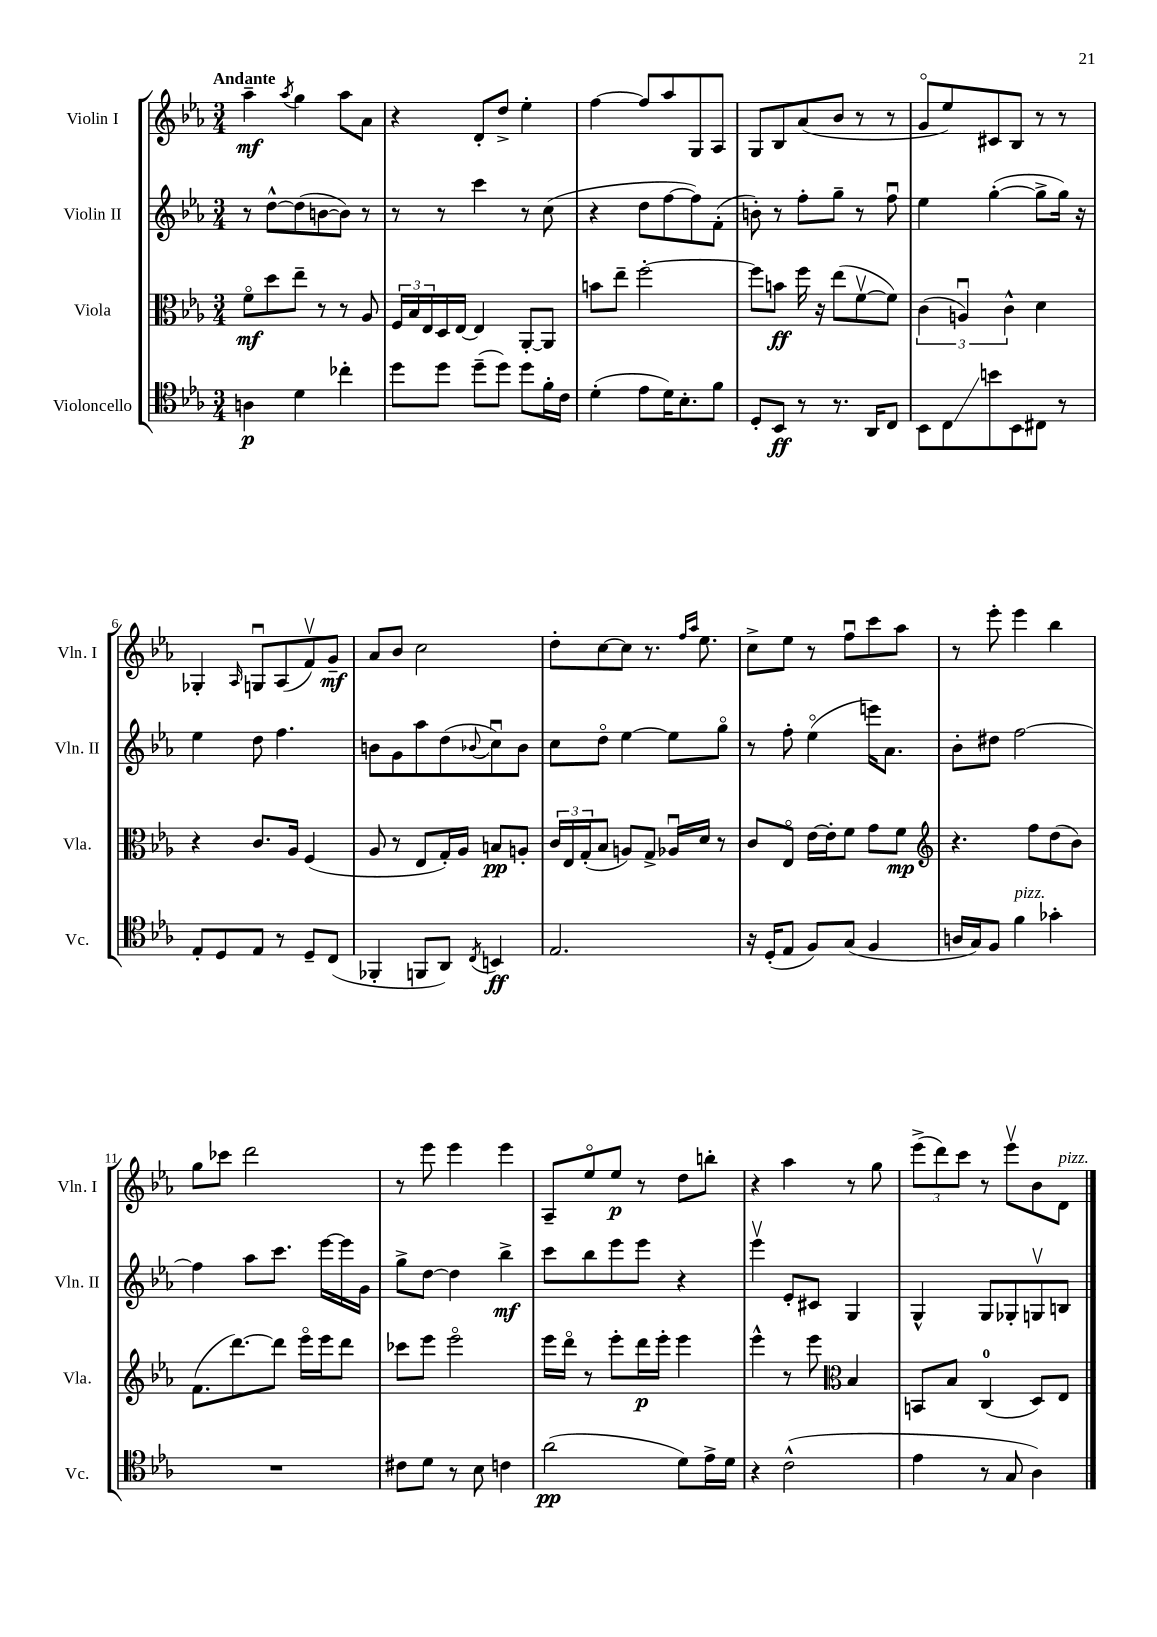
<<
\new StaffGroup <<
\new Staff = "s0" \with { instrumentName = "Violin I" shortInstrumentName = "Vln. I" } {
    \clef treble \key ees \major \numericTimeSignature \time 3/4 \tempo "Andante"
    aes''4--\mf \acciaccatura { aes''8 } g''4 aes''8 aes'8 |
    r4 d'8-. d''8-> ees''4-. |
    f''4~ f''8 aes''8 g8 aes8 |
    g8 bes8 aes'8( bes'8 r8 r8 |
    g'8\flageolet ees''8) cis'8 bes8 r8 r8 |
    ges4-. \grace { aes16 } g8\downbow aes8( f'8\upbow) g'8--\mf |
    aes'8 bes'8 c''2 |
    d''8-. c''8~ c''8 r8. \grace { f''16 aes''16 } ees''8. |
    c''8-> ees''8 r8 f''8\downbow c'''8 aes''8 |
    r8 ees'''8-. ees'''4 bes''4 |
    g''8 ces'''8 d'''2 |
    r8 ees'''8 ees'''4 ees'''4 |
    aes8-- ees''8\flageolet ees''8\p r8 d''8 b''8-. |
    r4 aes''4 r8 g''8 |
    \tuplet 3/2 { ees'''8->( d'''8) c'''8 } r8 ees'''8\upbow bes'8 d'8^\markup { \italic "pizz." } \bar "|." |
}
\new Staff = "s1" \with { instrumentName = "Violin II" shortInstrumentName = "Vln. II" } {
    \clef treble \key ees \major \numericTimeSignature \time 3/4
    r8 d''8~-^ d''8( b'8~ b'8) r8 |
    r8 r8 c'''4 r8 c''8( |
    r4 d''8 f''8~ f''8) f'8-.( |
    b'8-.) r8 f''8-. g''8-- r8 f''8\downbow |
    ees''4 g''4~-.( g''8-> g''16) r16 |
    ees''4 d''8 f''4. |
    b'8 g'8 aes''8 d''8( \appoggiatura { bes'8 } c''8\downbow) bes'8 |
    c''8 d''8\flageolet ees''4~ ees''8 g''8\flageolet |
    r8 f''8-. ees''4\flageolet( e'''16) aes'8. |
    bes'8-. dis''8 f''2~ |
    f''4 aes''8 c'''8. ees'''16~ ees'''16 g'16 |
    g''8-> d''8~ d''4 bes''4->\mf |
    c'''8 bes''8 ees'''8 ees'''8 r4 |
    ees'''4\upbow ees'8-. cis'8 g4 |
    g4-^ g8 ges8-. g8\upbow b8 \bar "|." |
}
\new Staff = "s2" \with { instrumentName = "Viola" shortInstrumentName = "Vla." } {
    \clef alto \key ees \major \numericTimeSignature \time 3/4
    f'8\flageolet\mf d''8 ees''8-- r8 r8 aes8 |
    \tuplet 3/2 { f16 bes16 ees16 } d16 ees16~ ees4 aes,8~-. aes,8 |
    b'8 ees''8-- f''2~-. |
    f''8 b'8\ff f''16 r16 ees''8( f'8~\upbow f'8) |
    \tuplet 3/2 { c'4( a4\downbow) c'4-^ } d'4 |
    r4 c'8. aes16 f4( |
    aes8 r8 ees8 g16-.) aes16 b8\pp a8-. |
    \tuplet 3/2 { c'16 ees16 g16-.( } bes8 a8) g8-> aes16\downbow d'16 r8 |
    c'8 ees8\flageolet ees'16~ ees'16-. f'8 g'8 f'8\mp |
    \clef treble r4. f''8 d''8( bes'8) |
    f'8.( d'''8.~) d'''8 ees'''16\flageolet ees'''16 d'''8 |
    ces'''8 ees'''8 ees'''2\flageolet |
    ees'''16 d'''16\flageolet r8 ees'''8-. d'''16\p ees'''16-. ees'''4 |
    ees'''4-^ r8 ees'''8 \clef alto bes4 |
    b,8 bes8 c4-0( d8) ees8 \bar "|." |
}
\new Staff = "s3" \with { instrumentName = "Violoncello" shortInstrumentName = "Vc." } {
    \clef tenor \key ees \major \numericTimeSignature \time 3/4
    a4\p d'4 ces''4-. |
    d''8 d''8 d''8--( d''8) d''8 f'16-. c'16 |
    d'4-.( ees'8 d'16) bes8.-. f'8 |
    d8-. bes,8\ff r8 r8. aes,16 c8 |
    bes,8 c8\glissando b'8 bes,8 cis8 r8 |
    ees8-. d8 ees8 r8 d8-- c8( |
    fes,4-. f,8 aes,8) \acciaccatura { c8 } b,4\ff |
    ees2. |
    r16 d16-.( ees8 f8) g8( f4 |
    a16 g16) f8 f'4^\markup { \italic "pizz." } ges'4-. |
    R2. |
    cis'8 d'8 r8 bes8 c'4 |
    aes'2\pp( d'8) ees'16-> d'16 |
    r4 c'2-^( |
    ees'4 r8 g8 aes4) \bar "|." |
}
>>
>>
